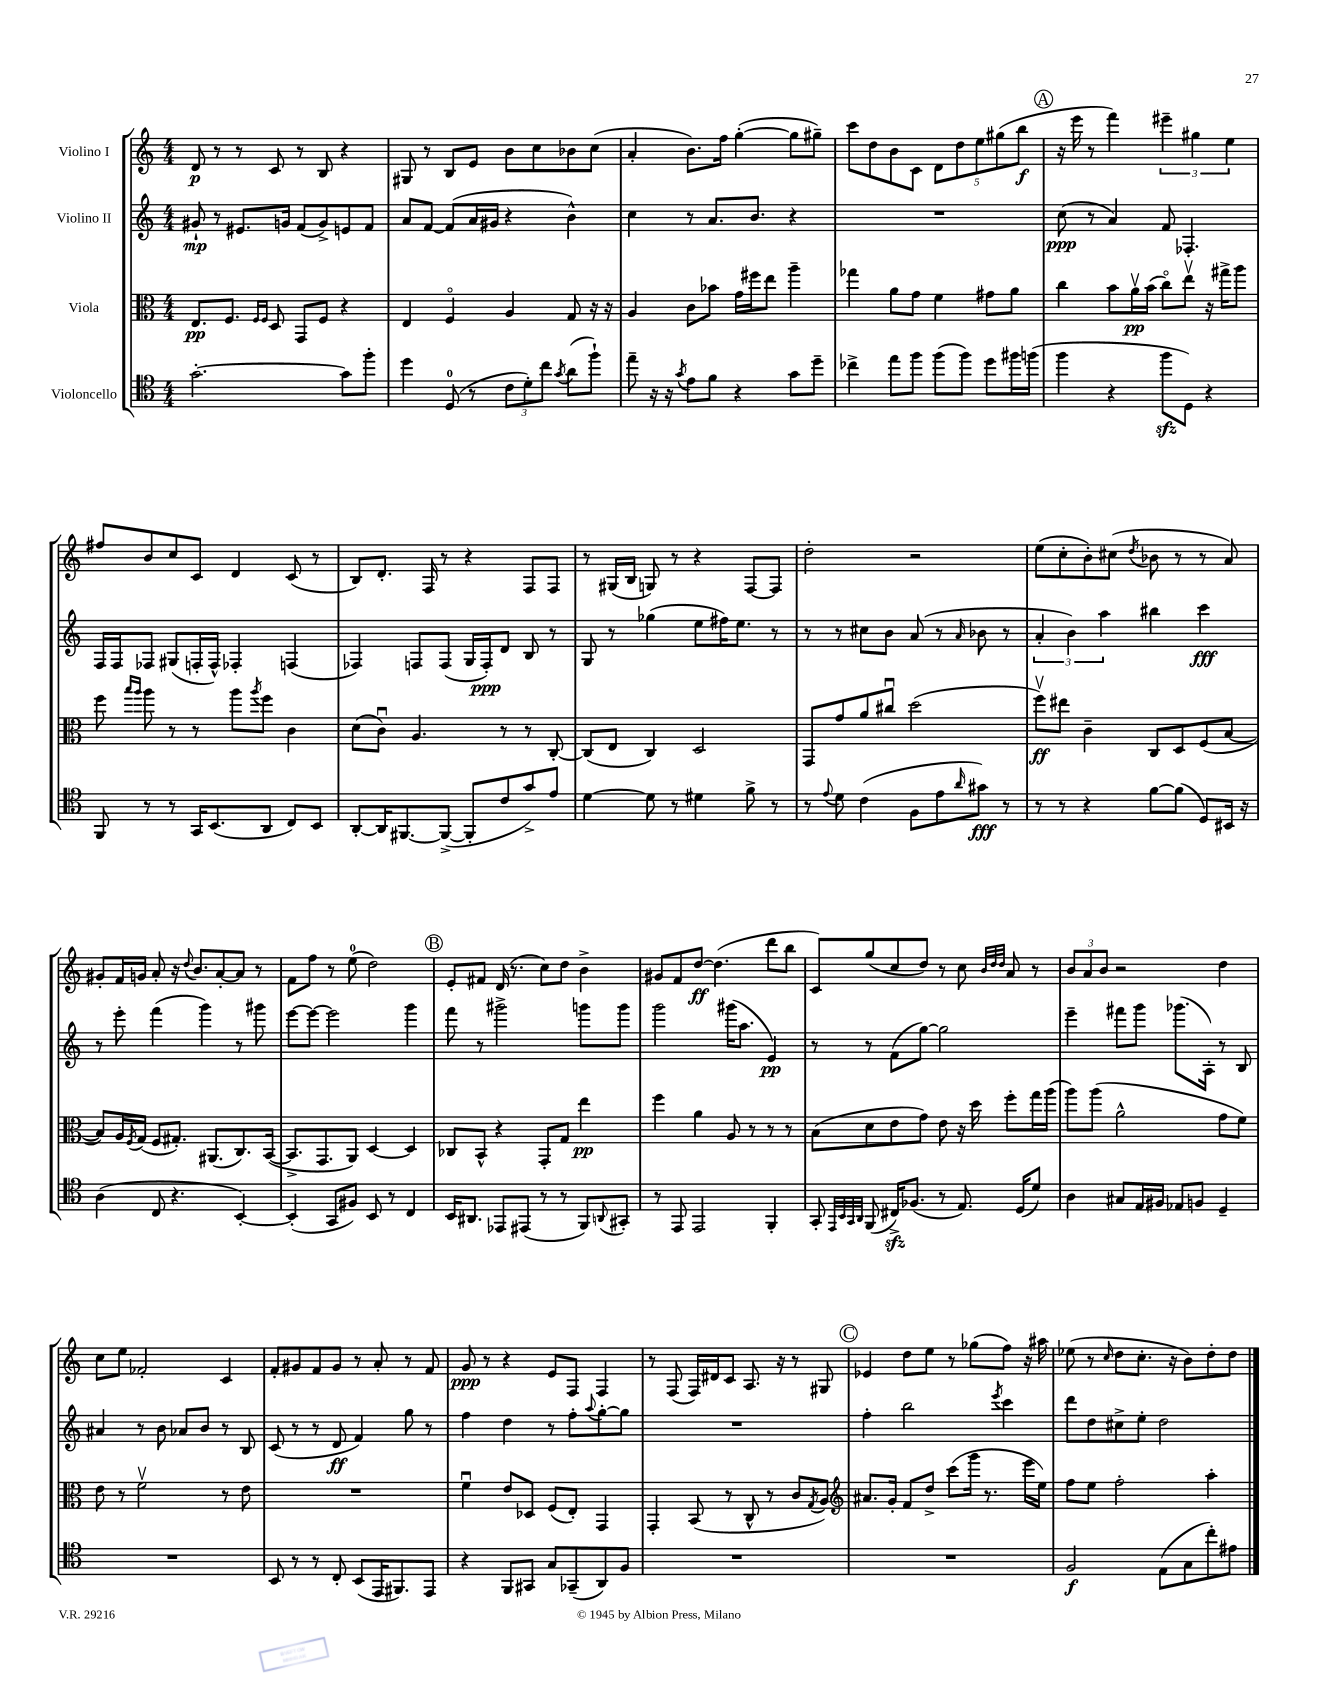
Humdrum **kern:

**kern	**kern	**kern	**kern
*staff4	*staff3	*staff2	*staff1
*clefC4	*clefC3	*clefG2	*clefG2
*k[]	*k[]	*k[]	*k[]
*M4/4	*M4/4	*M4/4	*M4/4
[2.g'	8.E	8g#`	8d
.	.	8r	8r
.	8.F	.	.
.	.	8.e#	8r
.	16qqF	.	.
.	16qqF	.	.
.	8D	.	8c
.	.	16g	.
.	8GG	(8f	8r
.	8F	8g^)	8B
8g]	4r	8e	4r
8ff'	.	8f	.
=	=	=	=
4dd	4E	8a	8G#
.	.	[8f	8r
(8D	4Fo	(8f]	8B
8r	.	16a	8e
.	.	16g#	.
12c	4A	4r	8b
12d')	.	.	.
.	.	.	8cc
12cc	.	.	.
8qg	.	.	.
(8a	8G	4b^^)	8b-
8ff`)	16r	.	(8cc
.	16r	.	.
=	=	=	=
8ee~	4A	4cc	4a'
16r	.	.	.
16r	.	.	.
8qg	.	.	.
8e	8c	8r	8.b)
8f	8b-	8.a	.
.	.	.	16ff
4r	16g	.	([4gg'
.	16ff#	8.b	.
.	8ee	.	.
8g	4aa~	4r	8gg]
8dd~	.	.	8gg#~)
=	=	=	=
4cc-^	4gg-	1r	8ccc
.	.	.	8dd
8ee	8a	.	8b
8ff	8g	.	8c
(8ff	4f	.	10d
.	.	.	10dd
8ff)	.	.	.
.	.	.	10ee
8dd	8g#	.	.
.	.	.	(10gg#
16ff#	8a	.	.
.	.	.	10bb
(16ff	.	.	.
=	=	=	=
4ff	4cc	(8cc	16r
.	.	.	16eee
.	.	8r	8r
4r	8b	4a)	4fff)
.	16av	.	.
.	(16b	.	.
8ff	8cco)	8f	6eee#~
8D)	8eev	4.F-'	.
.	.	.	6gg#
4r	16r	.	.
.	16gg#^	.	.
.	.	.	6ee
.	8aa	.	.
=	=	=	=
8FF	8ff	16F	8ff#
.	.	16F	.
.	16qqbb	.	.
.	16qqaa	.	.
8r	8aa	8F-	8b
8r	8r	(8G#	8cc
16GG	8r	16F'	8c
(8.BB	.	16F^^)	.
.	8aa	4F-'	4d
.	8qaa	.	.
8AA	8ff	.	.
8C)	4c	(4F	(8c
8BB	.	.	8r
=	=	=	=
[8AA'	(8d	4F-)	8B)
16AA]	8cu)	.	8.d'
[8.FF#	.	.	.
.	4.A	8F	.
.	.	.	16F
(8FF#^_	.	(8F	8r
8FF#']	.	16G	4r
.	.	16F')	.
8c	8r	8d	.
8g^)	8r	8B	8F
8e	[8C'	8r	8F
=	=	=	=
[4d	(8C]	8G	8r
.	8E	8r	(16G#
.	.	.	16B
8d]	4C)	(4gg-	8G)
8r	.	.	8r
4d#	2D	8ee	4r
.	.	16ff#)	.
.	.	8.ee	.
8f^	.	.	[8F
8r	.	8r	8F]
=	=	=	=
8r	8GG	8r	2dd'
8qqe	.	.	.
8d	8g	8r	.
(4c	8a	8cc#	.
.	8cc#u	8b	.
8F	(2dd	(8a	2r
8e	.	8r	.
16qqa	.	16qqa	.
8g#)	.	8b-	.
8r	.	8r	.
=	=	=	=
8r	8ffv)	6a'	(8ee
8r	8ee#	.	8cc'
.	.	6b)	.
4r	4c~	.	8b')
.	.	6aa	.
.	.	.	(8cc#
.	.	.	8qdd
[8f	8C	4bb#	8b-
(8f]	8D	.	8r
8D)	(8F	4ccc	8r
16BB#	[8B	.	8a)
16r	.	.	.
=	=	=	=
(4A	8B])	8r	8g#'
.	16A	8eee'	16f
.	8qF	.	.
.	(16G	.	16g
8C	8F	(4fff	8a'
4.r	8.G#')	.	16r
.	.	.	8qqdd
.	.	.	8.b
.	.	4ggg)	.
.	(8.AA#	.	.
.	.	.	[8a'
[4BB')	8.C)	8r	8a]
.	.	8ggg#	8r
.	([16BB	.	.
=	=	=	=
(4BB']	8.BB^]	[8eee	8f
.	.	8eee_	8ff
.	8.GG	.	.
8GG	.	2eee]	8r
8F#)	8AA)	.	(8ee
8BB	[4D	.	2dd)
8r	.	.	.
4C	4D]	4ggg	.
=	=	=	=
16BB	8C-	8fff	8e'
8.AA#	.	.	.
.	8BB^^	8r	8f#
8EE-	4r	2ggg#^	(16d
.	.	.	8.r
(8EE#	.	.	.
8r	8GG'	.	8cc)
8r	8G	.	8dd
8FF)	4ee	8ggg	4b^
8qqAA	.	.	.
8GG#'	.	8ggg	.
=	=	=	=
8r	4ff	2ggg	8g#
8EE	.	.	8f
2EE	4a	.	[8dd
.	.	.	(4.dd]
.	8A	(16ggg#	.
.	.	8.aa	.
.	8r	.	.
4FF'	8r	4e)	8ddd
.	8r	.	8bb
=	=	=	=
8GG'	(8B	8r	8c)
32qqEE	.	.	.
32qqBB	.	.	.
32qqGG	.	.	.
32qqAA	.	.	.
(8FF	8d	8r	(8gg
16C#^)	8e	(8f	8cc
(8.F-	.	.	.
.	8g)	[8gg)	8dd)
8r	8e	2gg]	8r
8.E)	16r	.	8cc
.	16dd	.	.
.	.	.	32qqb
.	.	.	32qqdd
.	.	.	32qqdd
.	8ff'	.	8a
(16D	.	.	.
8d)	16gg	.	8r
.	(16aa	.	.
=	=	=	=
4A	8aa)	4eee~	12b
.	.	.	12a
.	(8aa	.	.
.	.	.	12b
8G#	2a^^	8fff#	2r
16E	.	8ggg	.
16F#	.	.	.
8E-	.	(8.ggg-	.
8F	.	.	.
.	.	16A')	.
4D~	8g	8r	4dd
.	8f)	8B	.
=	=	=	=
1r	8e	4a#	8cc
.	8r	.	8ee
.	2fv	8r	2f-'
.	.	8b	.
.	.	8a-	.
.	.	8b	.
.	8r	8r	4c
.	8e	8B	.
=	=	=	=
8BB	1r	(8c	8f'
8r	.	8r	8g#
8r	.	8r	8f
8C'	.	8d	8g#
(8BB	.	4f)	8r
16EE	.	.	8a'
8.FF#)	.	.	.
.	.	8gg	8r
8EE	.	8r	8f
=	=	=	=
4r	4fu	4ff	8g
.	.	.	8r
8FF	8e	4dd	4r
8GG#	8D-	.	.
8G	(8F	8r	8e
(8GG-~	8E')	8ff'	8F
.	.	8qqaa	.
8AA)	4GG	[8gg'	4F
8F	.	8gg]	.
=	=	=	=
1r	4GG'	1r	8r
.	.	.	(8F
.	(8BB	.	16F)
.	.	.	16d#
.	8r	.	8c
.	8C^^	.	8.A
.	8r	.	.
.	.	.	16r
.	8c	.	8r
.	8qG	.	.
.	8A)	.	8G#
=	=	=	=
*	*clefG2	*	*
1r	8.a#	4ff'	4e-
.	16g'	.	.
.	8f	2bb	8dd
.	8dd^	.	8ee
.	(8ccc	.	8r
.	16ggg	.	(8gg-
.	8.r	.	.
.	.	8qeee	.
.	.	4ccc	8ff)
.	16eee	.	16r
.	16ee)	.	16aa#
=	=	=	=
2F	8ff	8ddd	(8ee-
.	8ee	8dd	8r
.	.	.	16qqcc
.	2ff'	8cc#^	8dd
.	.	8ee'	8.cc'
(8E	.	2dd	.
.	.	.	16r
8G	.	.	8b)
8cc')	4aa'	.	8dd'
8e#	.	.	8dd
==	==	==	==
*-	*-	*-	*-
